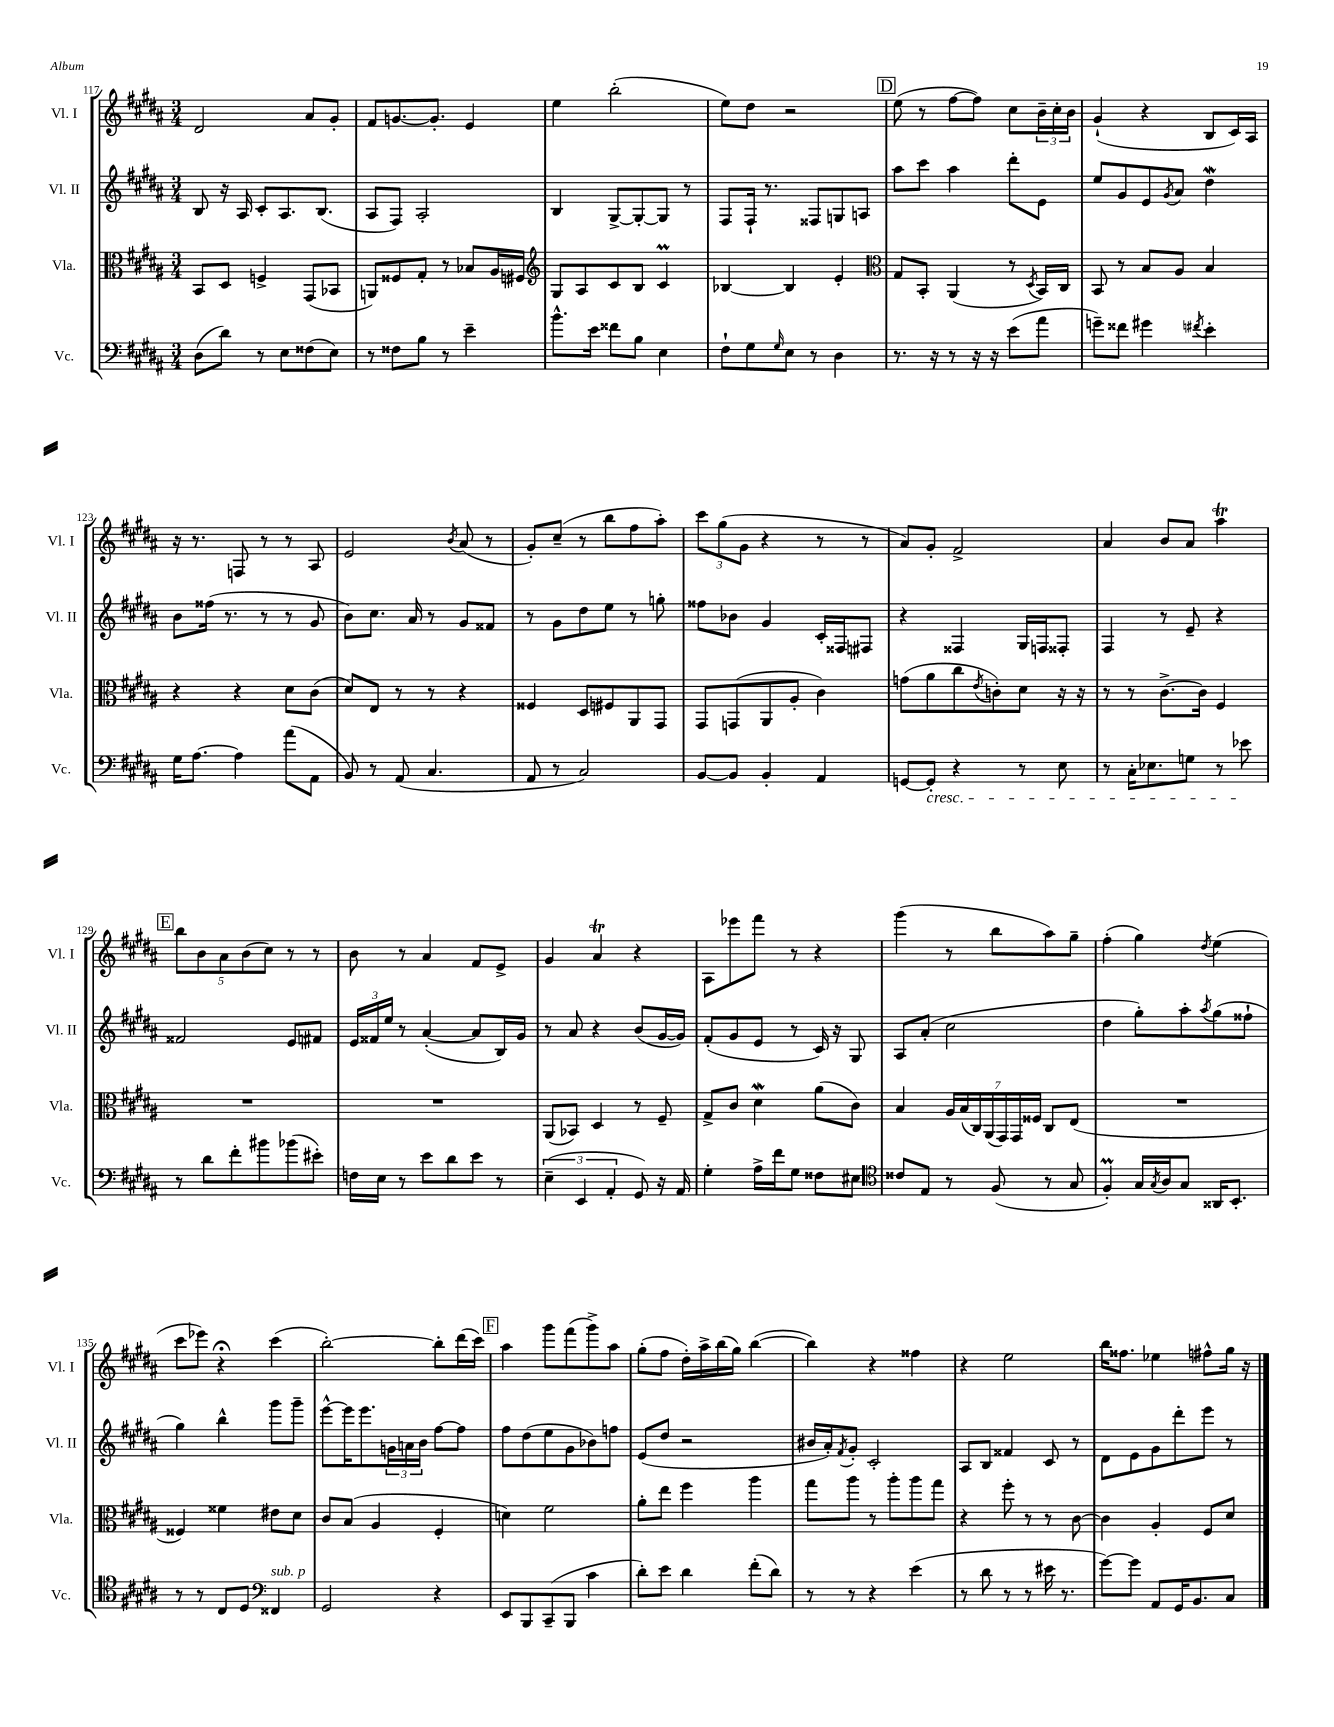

**kern	**kern	**kern	**kern
*part4	*part3	*part2	*part1
*staff4	*staff3	*staff2	*staff1
*I"Vc.	*I"Vla.	*I"Vl. II	*I"Vl. I
*I'Vc.	*I'Vla.	*I'Vl. II	*I'Vl. I
*clefF4	*clefC3	*clefG2	*clefG2
*k[f#c#g#d#a#]	*k[f#c#g#d#a#]	*k[f#c#g#d#a#]	*k[f#c#g#d#a#]
*M3/4	*M3/4	*M3/4	*M3/4
=117	=117	=117	=117
(8D#\L	8BB/L	8B/	2d#/
8d#\J)	8D#/J	16r	.
.	.	16A#/	.
8r	4Fn^/	8c#'/L	.
8E\L	.	8.A#/	.
(8F##X\	(8GG#/L	.	8a#/L
.	.	(8.B/J	.
8E\J)	8BB-X/J	.	8g#'/J
=118	=118	=118	=118
8r	8AAn/L)	8A#/L	8f#/L
8F##X\L	8F##X/	8F#/J)	[8.gn/
8B\J	8G#'/J	2A#'/	.
.	.	.	8.g'/J]
8r	8r	.	.
4e~\	8B-X/L	.	4e/
.	16A#/L	.	.
.	16F#X/JJ	.	.
=119	=119	=119	=119
*	*clefG2	*	*
8.b^^\L	8G#/L	4B/	4ee\
.	8A#/	.	.
16e\Jk	.	.	.
8f##X\L	8c#/	[8G#^/L	(2bb'\
8B\J	8B/J	8G#'/_	.
4E\	4c#M/	8G#/J]	.
.	.	8r	.
=120	=120	=120	=120
8F#`\L	[4B-X/	8F#/L	8ee\L)
8G#\	.	16F#`/Jk	8dd#\J
.	.	8.r	.
16qqG#/	.	.	.
8E\J	4B-/]	.	2r
8r	.	8F##X/L	.
4D#\	4e'/	8Gn/	.
.	.	8An/J	.
!!LO:REH:place=s1:t=D
=121	=121	=121	=121
*	*clefC3	*	*
8.r	8G#/L	8aa#\L	(8ee\
.	8BB'/J	8ccc#\J	8r
16r	.	.	.
8r	(4AA#/	4aa#\	[8ff#\L
16r	.	.	8ff#\J])
16r	.	.	.
(8e\L	8r	8ddd#'\L	8cc#\L
.	8qD#/	.	.
8a#\J	16BB/LL)	8e\J	24b~\L
.	.	.	24cc#'\
.	16C#/JJ	.	.
.	.	.	24b\JJ
=122	=122	=122	=122
8gn~\L)	8BB/	8ee/L	(4g#`/
8f##X\J	8r	8g#/	.
4g#X\	8B/L	8e/	4r
.	.	8qg#/	.
.	8A#/J	8a#/J	.
8qf#X/	.	.	.
4e'\	4B/	4dd#W\	8B/L
.	.	.	16c#/L)
.	.	.	16A#/JJ
!!LO:LB:g=z
=123	=123	=123	=123
16G#\KL	4r	8b\L	16r
[8.A#\J	.	.	8.r
.	.	(16ff##X\Jk	.
.	.	8.r	.
4A#\]	4r	.	8Fn/
.	.	8r	8r
(8a#\L	8d#\L	8r	8r
8AA#\J	(8c#\J	8g#/	8A#/
=124	=124	=124	=124
8BB/)	8d#/L)	8b\L)	2e/
8r	8E/J	8.cc#\J	.
(8AA#/	8r	.	.
.	.	16a#/	.
4.C#/	8r	8r	.
.	.	.	8qb/
.	4r	8g#/L	(8a#/
.	.	8f##X/J	8r
=125	=125	=125	=125
8AA#/	4F##X/	8r	8g#'/L)
8r	.	8g#\L	(8cc#~/J
2C#/)	8D#/L	8dd#\	8r
.	8F#X/	8ee\J	8bb\L
.	8AA#/	8r	8ff#\
.	8GG#/J	8ggn'\	8aa#'\J)
=126	=126	=126	=126
[8BB/L	8GG#/L	8ff##X\L	12ccc#\L
.	.	.	(12gg#\
8BB/J]	(8GGn/	8b-X\J	.
.	.	.	12g#\J
4BB'/	8AA#/	4g#/	4r
.	8A#'/J	.	.
4AA#/	4c#\)	16c#'/LL	8r
.	.	16F##X/J	.
.	.	8F#X/J	8r
=127	=127	=127	=127
[8GGn/L	(8gn\L	4r	8a#/L)
!LO:TX:b:i:t=cresc.	!	!	!
8GG'/J]	8a#\	.	8g#'/J
4r	8cc#\	4F##X/	2f#^/
.	8qe/	.	.
.	8cn'\)	.	.
8r	8d#\J	16G#/LL	.
.	.	16Fn/J	.
8E\	16r	8F##X'/J	.
.	16r	.	.
=128	=128	=128	=128
8r	8r	4F#/	4a#/
16C#'\KL	8r	.	.
8.E-X\	.	.	.
.	[8.c#^\L	8r	8b/L
8Gn\J	.	8e~/	8a#/J
.	16c#\Jk]	.	.
8r	4F#/	4r	4aa#t\
8e-X\	.	.	.
!!LO:LB:g=z
!!LO:REH:place=s1:t=E
=129	=129	=129	=129
8r	2.r	2f##X/	10bb\L
.	.	.	10b\
8d#\L	.	.	.
.	.	.	10a#\
8f#'\	.	.	.
.	.	.	(10b\
8b#X\	.	.	.
.	.	.	10cc#\J)
(8b-X\	.	8e/L	8r
8e#X'\J)	.	8f#X/J	8r
=130	=130	=130	=130
16Fn\LL	2.r	24e/LL	8b\
.	.	24f##X/	.
16E\JJ	.	.	.
.	.	24ee/JJ	.
8r	.	8r	8r
8e\L	.	([4a#'/	4a#/
8d#\	.	.	.
8e\J	.	8a#/L]	8f#/L
8r	.	16B/L)	8e^/J
.	.	16g#/JJ	.
=131	=131	=131	=131
(6E~\	(8AA#/L	8r	4g#/
.	8BB-X/J)	8a#/	.
6EE/	.	.	.
.	4D#/	4r	4a#t/
6AA#'/	.	.	.
8GG#/)	8r	(8b/L	4r
16r	8F#~/	[16g#/L	.
16AA#/	.	16g#/JJ])	.
=132	=132	=132	=132
4G#'\	8G#^/L	(8f#'/L	8A#\L
.	8c#/J	8g#/	8eee-X\
16A#^\LL	4d#W\	8e/J	8fff#\J
16f#\J	.	.	.
8G#\J	.	8r	8r
8F##X\L	(8a#\L	16c#/)	4r
.	.	16r	.
8E#X\J	8c#\J)	8G#/	.
=133	=133	=133	=133
*clefC4	*	*	*
8c##X/L	4B/	8A#/L	(4ggg#\
8E/J	.	(8a#'/J	.
8r	28A#/LL	2cc#\	8r
.	(28B/	.	.
.	28C#/)	.	.
.	(28AA#/	.	.
(8F#/	.	.	8bb\L
.	28GG#/)	.	.
.	28GG#/	.	.
.	28F##X/JJ	.	.
8r	8C#/L	.	8aa#\)
8G#/	(8E/J	.	8gg#~\J
=134	=134	=134	=134
4F#M'/)	2.r	4dd#\	(4ff#'\
16G#/LL	.	8gg#'\L)	4gg#\)
8qG#/	.	.	.
16A#/J	.	.	.
8G#/J	.	8aa#'\	.
.	.	8qaa#/	8qdd#/
16AA##X/KL	.	(8gg#\	(4ee\
8.BB'/J	.	.	.
.	.	8ff##X`\J	.
!!LO:LB:g=z
=135	=135	=135	=135
8r	4F##X/)	4gg#\)	8ccc#\L
8r	.	.	8eee-X\J)
8C#/L	4f##X\	4bb^^\	4r;<
8D#/J	.	.	.
*clefF4	*	*	*
!LO:TX:a:i:t=sub. p	!	!	!
4FF##X/	8e#X\L	8ggg#\L	(4ccc#\
.	8d#\J	8ggg#~\J	.
=136	=136	=136	=136
2GG#/	8c#/L	[8eee^^\L	[2bb'\)
.	(8B/J	16eee\K]	.
.	.	8.eee\	.
.	4A#/	.	.
.	.	24gn\L	.
.	.	24an\	.
.	.	24b\JJ	.
4r	4F#'/	[8ff#\L	8bb'\L]
.	.	8ff#\J]	(16ddd#\L
.	.	.	16ccc#\JJ)
!!LO:REH:place=s1:t=F
=137	=137	=137	=137
8EE/L	4dn\)	8ff#\L	4aa#\
8BBB/	.	(8dd#\	.
(8CC#~/	2f#\	8ee\	8ggg#\L
8BBB/J	.	8g#\	(8fff#\
4c#\	.	8b-X\)	8ggg#^\)
.	.	8ffn\J	8aa#\J
=138	=138	=138	=138
8d#'\L)	8a#'\L	(8e/L	(8gg#'\L
8e\J	8ee\J	8dd#/J	8ff#\J
4d#\	4ff#\	2r	16dd#'\LL)
.	.	.	16aa#^\
.	.	.	(16bb\
.	.	.	16gg#\JJ)
(8f#'\L	4aa#\	.	([4bb\
8d#\J)	.	.	.
=139	=139	=139	=139
8r	8gg#\L	16b#X/LL	4bb\])
.	.	16a#'/J)	.
.	.	8qf#/	.
8r	8aa#\J	8g#'/J	.
4r	8r	2c#'/	4r
.	8aa#'\L	.	.
(4e\	8aa#\	.	4ff##X\
.	8gg#\J	.	.
=140	=140	=140	=140
8r	4r	8A#/L	4r
8d#\	.	8B/J	.
8r	8ff#'\	4f##X/	2ee\
8r	8r	.	.
16e#X\	8r	8c#/	.
8.r	.	.	.
.	[8c#\	8r	.
=141	=141	=141	=141
[8g#\L)	4c#\]	8d#\L	16bb\KL
.	.	.	8.ff##X\J
8g#\J]	.	8e\	.
8AA#/L	4A#'/	8g#\	4ee-X\
16GG#/K	.	8ddd#'\	.
8.BB/	.	.	.
.	8F#/L	8eee\J	8ff#X^^\L
8C#/J	8d#/J	8r	16gg#\Jk
.	.	.	16r
==	==	==	==
*-	*-	*-	*-
